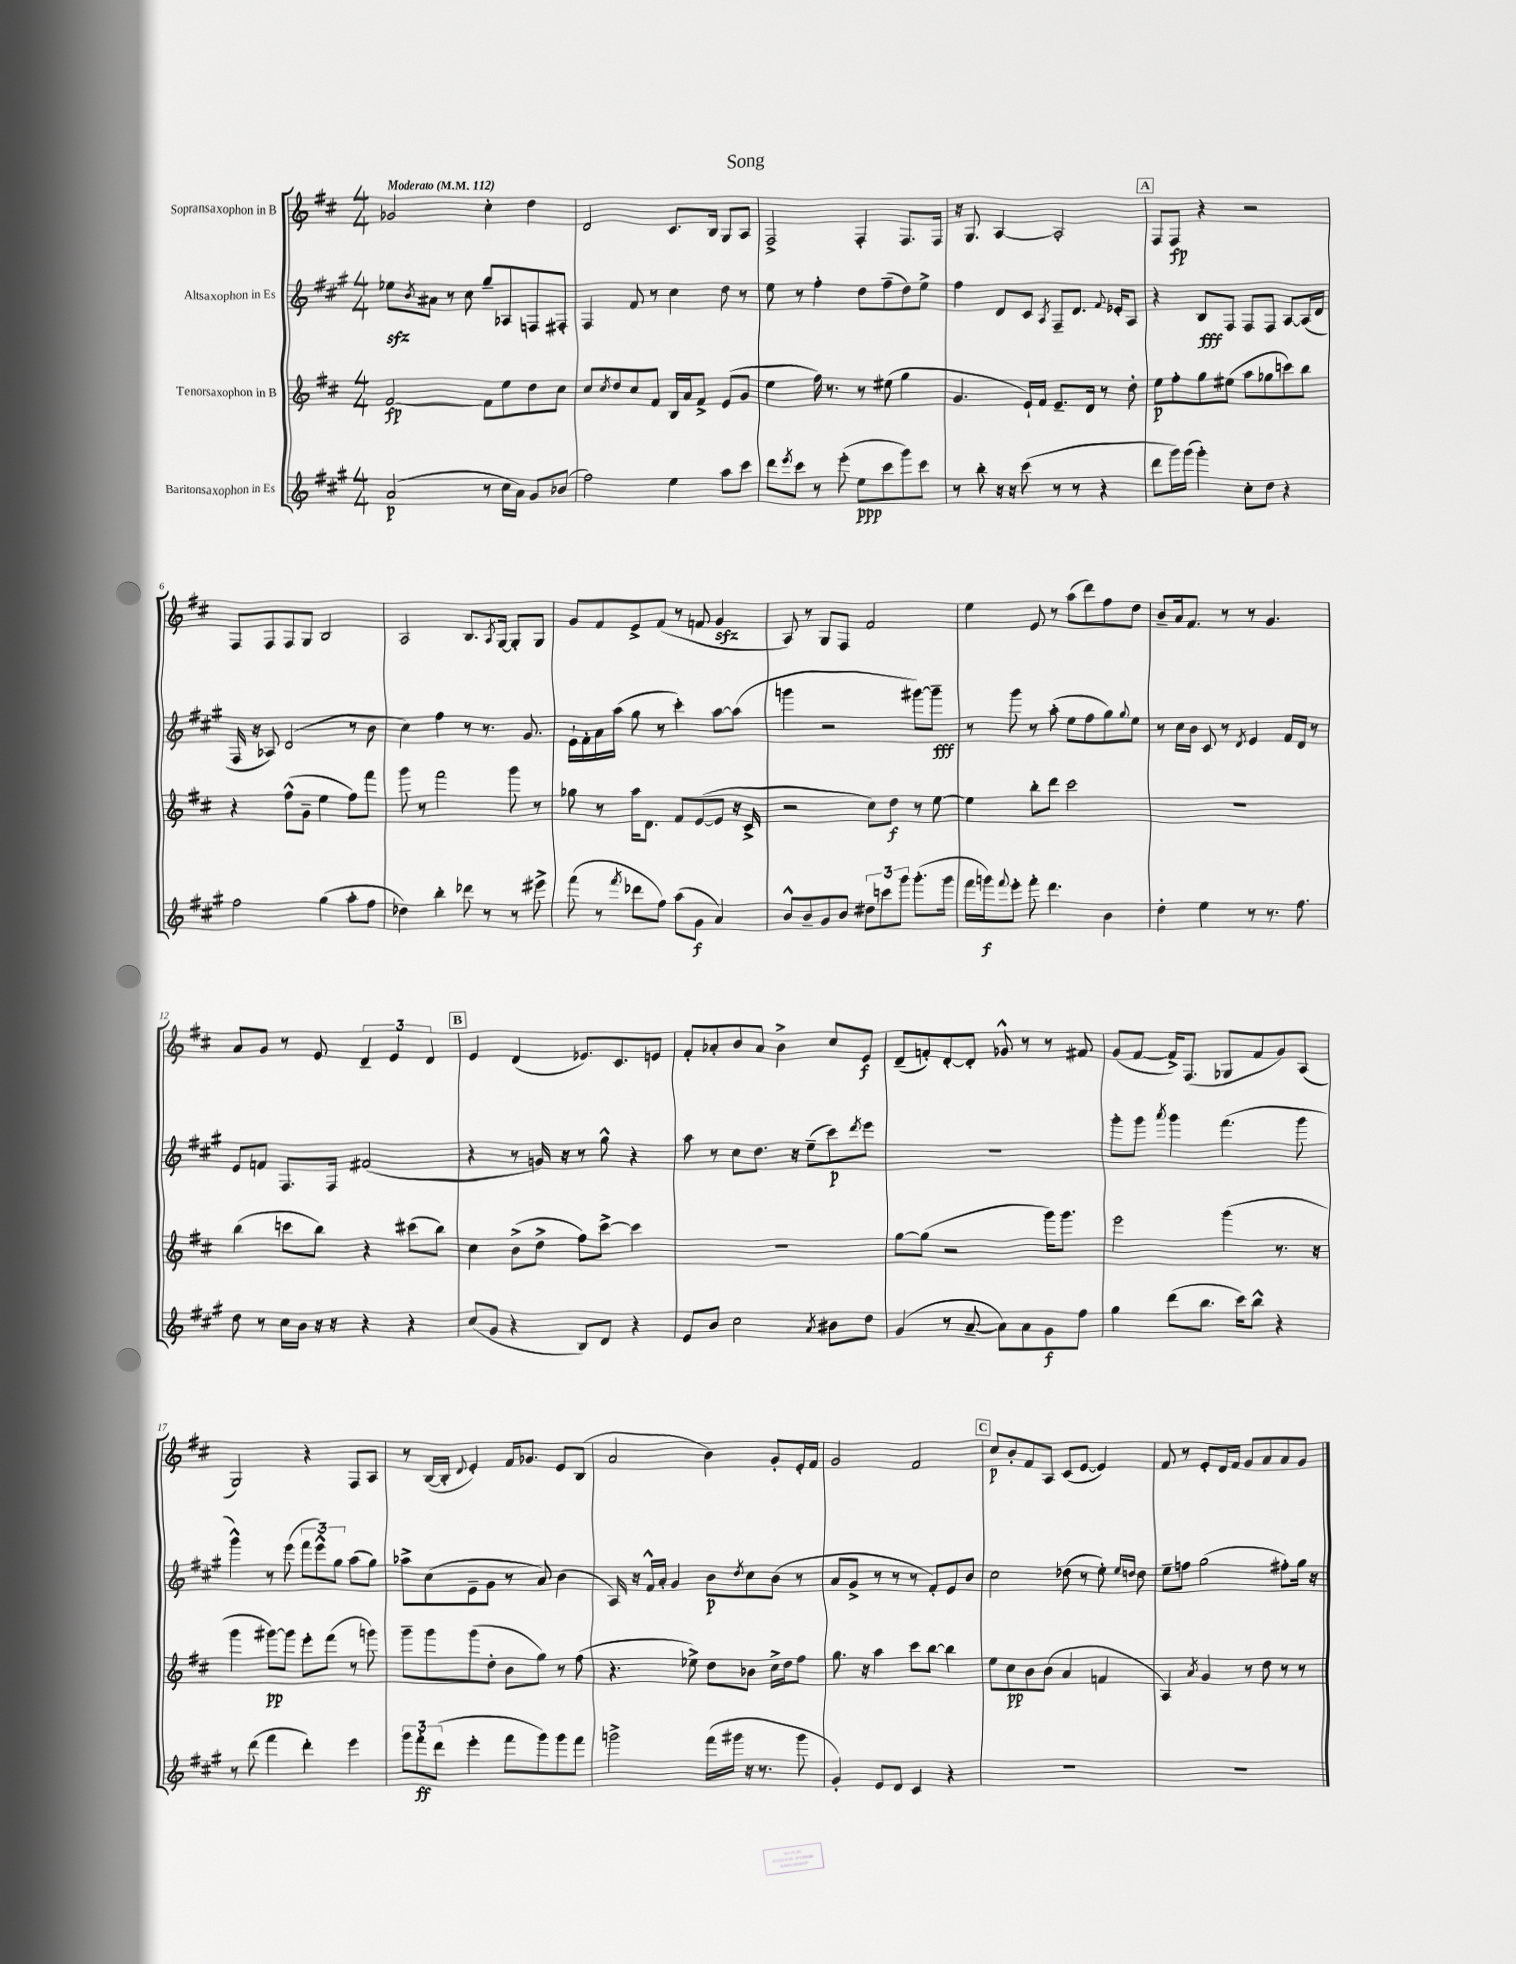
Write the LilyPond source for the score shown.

\header { title = "Song" }
<<
\new StaffGroup <<
\new Staff = "s0" \with { instrumentName = "Sopransaxophon in B" } {
    \clef treble \key d \major \numericTimeSignature \time 4/4 \tempo "Moderato" 4 = 112
    ges'2 cis''4-. d''4 |
    d'2 cis'8. b16 g8 a8 |
    fis2-> fis4-. fis8. fis16 |
    r16 g8. a4~ a2-. |
    \mark \markup { \box "A" } fis8 fis8\fp r4 r2 |
    fis8 fis8 fis8 g8 b2 |
    a2 b8. \acciaccatura { a8 } g16~ g8-. g8 |
    g'8 fis'8 e'8-> fis'8( r8 f'8 g'4\sfz |
    a8) r8 g8 fis8 fis'2 |
    e''4 e'8 r8 a''8( d'''8) fis''8 d''8 |
    b'8-- a'16 fis'8. r8 r8 g'4. |
    a'8 g'8 r8 e'8 \tuplet 3/2 { d'4-- e'4 d'4 } |
    \mark \markup { \box "B" } e'4 d'4( ees'8.) cis'8. e'8 |
    fis'8-. aes'8-. b'8 aes'8 b'4-> cis''8 e'8\f |
    d'8--( f'8-.) d'8~-. d'8-. ges'8-^ r8 r8 fis'8 |
    g'8( fis'8~ fis'16->) fis8.( ges8 fis'8 g'8) a8( |
    g2) r4 fis8 a8 |
    r8 b16~( b16-. \appoggiatura { d'8 } e'4-.) fis'16 ges'8. e'8 b8( |
    a'2 b'4) g'8-. e'16-. fis'16 |
    g'2 fis'2 |
    \mark \markup { \box "C" } cis''8\p b'8-. fis'8 a8 cis'8( e'8~ e'4) |
    fis'8 r8 e'8-. d'16 fis'16 g'8 a'8 a'8 g'8 \bar "|." |
}
\new Staff = "s1" \with { instrumentName = "Altsaxophon in Es" } {
    \clef treble \key a \major \numericTimeSignature \time 4/4
    ees''8\sfz \acciaccatura { b'8 } ais'8 r8 cis''8 gis''8-- aes8 f8 fis8-. |
    fis4 fis'8 r8 cis''4 d''8 r8 |
    e''8 r8 fis''4-. d''8 fis''8--( d''8) e''8-> |
    fis''4 d'8 cis'8 \acciaccatura { a8 } fis8-- d'8. \appoggiatura { fis'8 } ees'16-. a8 |
    \mark \markup { \box "A" } r4 b8\fff fis8 fis8 fis8 a8~ a16( d'16 |
    fis16 r16 aes8) d'2( r8 b'8 |
    cis''4) fis''4 r8 r8. gis'8. |
    e'16-! fis'16-. a'16 a''16( gis''8 r8 cis'''4-.) a''8~ a''8( |
    g'''4 r2 gis'''8~) gis'''8--\fff |
    r8 gis'''8 r8 a''8-.( e''8 fis''8 gis''8) \appoggiatura { gis''8 } e''8 |
    r8 cis''16 b'16 cis'8 r8 \acciaccatura { d'8 } e'4 fis'16 d'16 r8 |
    e'8 f'8 fis8. fis16 fis'2( |
    \mark \markup { \box "B" } r4 r8 g'16) r16 r8 gis''8-^ r4 |
    a''8 r8 cis''8 d''8. r16 e''8--( cis'''8\p) \acciaccatura { d'''8 } e'''8 |
    R1 |
    gis'''8-. gis'''8 \acciaccatura { a'''8 } gis'''4 fis'''4.( gis'''8 |
    gis'''4-^) r8 e'''8( \tuplet 3/2 { fis'''8 e'''8-^) gis''8 } a''8( gis''8) |
    aes''8-> cis''8( e'8-- gis'8 r8 a'8) b'4( |
    a16) r16 fis'16-^ a'16-. gis'4 b'8\p \acciaccatura { d''8 } cis''8 b'8( r8 |
    a'8 gis'8-> r8 r8 r8 fis'8-.) e'8 b'8 |
    \mark \markup { \box "C" } cis''2 des''8( r8 e''8-.) \grace { e''16 d''16 } d''8 |
    e''8-- f''8 gis''2( fis''8-.) gis''16 r16 \bar "|." |
}
\new Staff = "s2" \with { instrumentName = "Tenorsaxophon in B" } {
    \clef treble \key d \major \numericTimeSignature \time 4/4
    fis'2~\fp fis'8 e''8 d''8 cis''8 |
    cis''8 \acciaccatura { cis''8 } d''8 cis''8 fis'8 b16 a'16 fis'8-> e'8( g'8 |
    e''4 fis''16) r8. r8 eis''8( g''4 |
    g'4. e'16-!) fis'16 e'8.-- d'16 r8 d''8-. |
    \mark \markup { \box "A" } e''8\p fis''8-. g''8 eis''8( a''8 ges''8 c'''8) b''8 |
    r4 fis''8-^( g'8-- e''4 fis''8) fis'''8 |
    g'''8 r8 fis'''2 g'''8 r8 |
    ges''8 r8 a''16 d'8. fis'8 e'8~( e'8 r16 cis'16-> |
    r2 cis''8) d''8\f r8 e''8~ |
    e''4 b''8-. d'''8 cis'''2 |
    R1 |
    b''4( c'''8 b''8) r4 cis'''8( b''8) |
    \mark \markup { \box "B" } cis''4 b'8->( d''8-> fis''8) cis'''8~-> cis'''4 |
    R1 |
    g''8~ g''8( r2 g'''16) g'''8. |
    e'''2 g'''4( r8. r16 |
    g'''4 gis'''8~\pp) gis'''8 e'''8-. fis'''8( r8 g'''8) |
    g'''8-- g'''8 g'''8( d''8-. b'8 g''8) r8 fis''8( |
    r4. ees''8->) d''8 bes'8 cis''16-> d''16 fis''8 |
    g''8. r16 a''4 cis'''8 b''8~ b''4 |
    \mark \markup { \box "C" } e''8 cis''8\pp b'8 b'8( a'4 f'4 |
    a4) \acciaccatura { a'8 } g'4 r8 d''8 r8 r8 \bar "|." |
}
\new Staff = "s3" \with { instrumentName = "Baritonsaxophon in Es" } {
    \clef treble \key a \major \numericTimeSignature \time 4/4
    a'2\p( r8 cis''16 a'16) gis'8 bes'8( |
    fis''2) e''4 a''8 cis'''8 |
    d'''8 \acciaccatura { e'''8 } cis'''8 r8 e'''8-.( e''8\ppp cis'''8 gis'''8) cis'''8 |
    r8 b''8-. r16 r16 cis'''8( r8 r8 r4 |
    \mark \markup { \box "A" } d'''8 gis'''16) gis'''16( gis'''4-.) cis''8-. d''8 r4 |
    fis''2 gis''4( a''8-. fis''8 |
    des''4) b''4-. des'''8 r8 r8 eis'''8-> |
    fis'''8( r8 \acciaccatura { fis'''8 } des'''8 fis''8) a''8( gis'8\f a'4) |
    b'8-^ b'8-- gis'8 b'8 \tuplet 3/2 { dis''8 c'''8 gis'''8 } gis'''8.-.( gis'''16 |
    fis'''16 g'''16\f) \appoggiatura { fis'''8 } e'''8-. fis'''8-. d'''4. b'4 |
    d''4-. e''4 r8 r8. fis''8. |
    d''8 r8 cis''16 b'16 r16 r16 r4 r4 |
    \mark \markup { \box "B" } cis''8( gis'8 r4 b8) d'8 r4 |
    e'8 b'8 cis''2 \acciaccatura { a'8 } bis'8 d''8 |
    gis'4( r8 a'8~-- a'8) a'8 gis'8\f fis''8 |
    gis''4 d'''8( b''8. cis'''16) b''8-^ r4 |
    r8 d'''8( fis'''4 d'''4-.) e'''4 |
    \tuplet 3/2 { gis'''8 fis'''8-.\ff d'''8( } e'''4-. fis'''8 gis'''8) gis'''8 fis'''8 |
    g'''2-> fis'''16( gis'''16 r16 r8. gis'''8 |
    gis'4-.) e'8 d'8 cis'4 r4 |
    \mark \markup { \box "C" } R1 |
    R1 \bar "|." |
}
>>
>>
